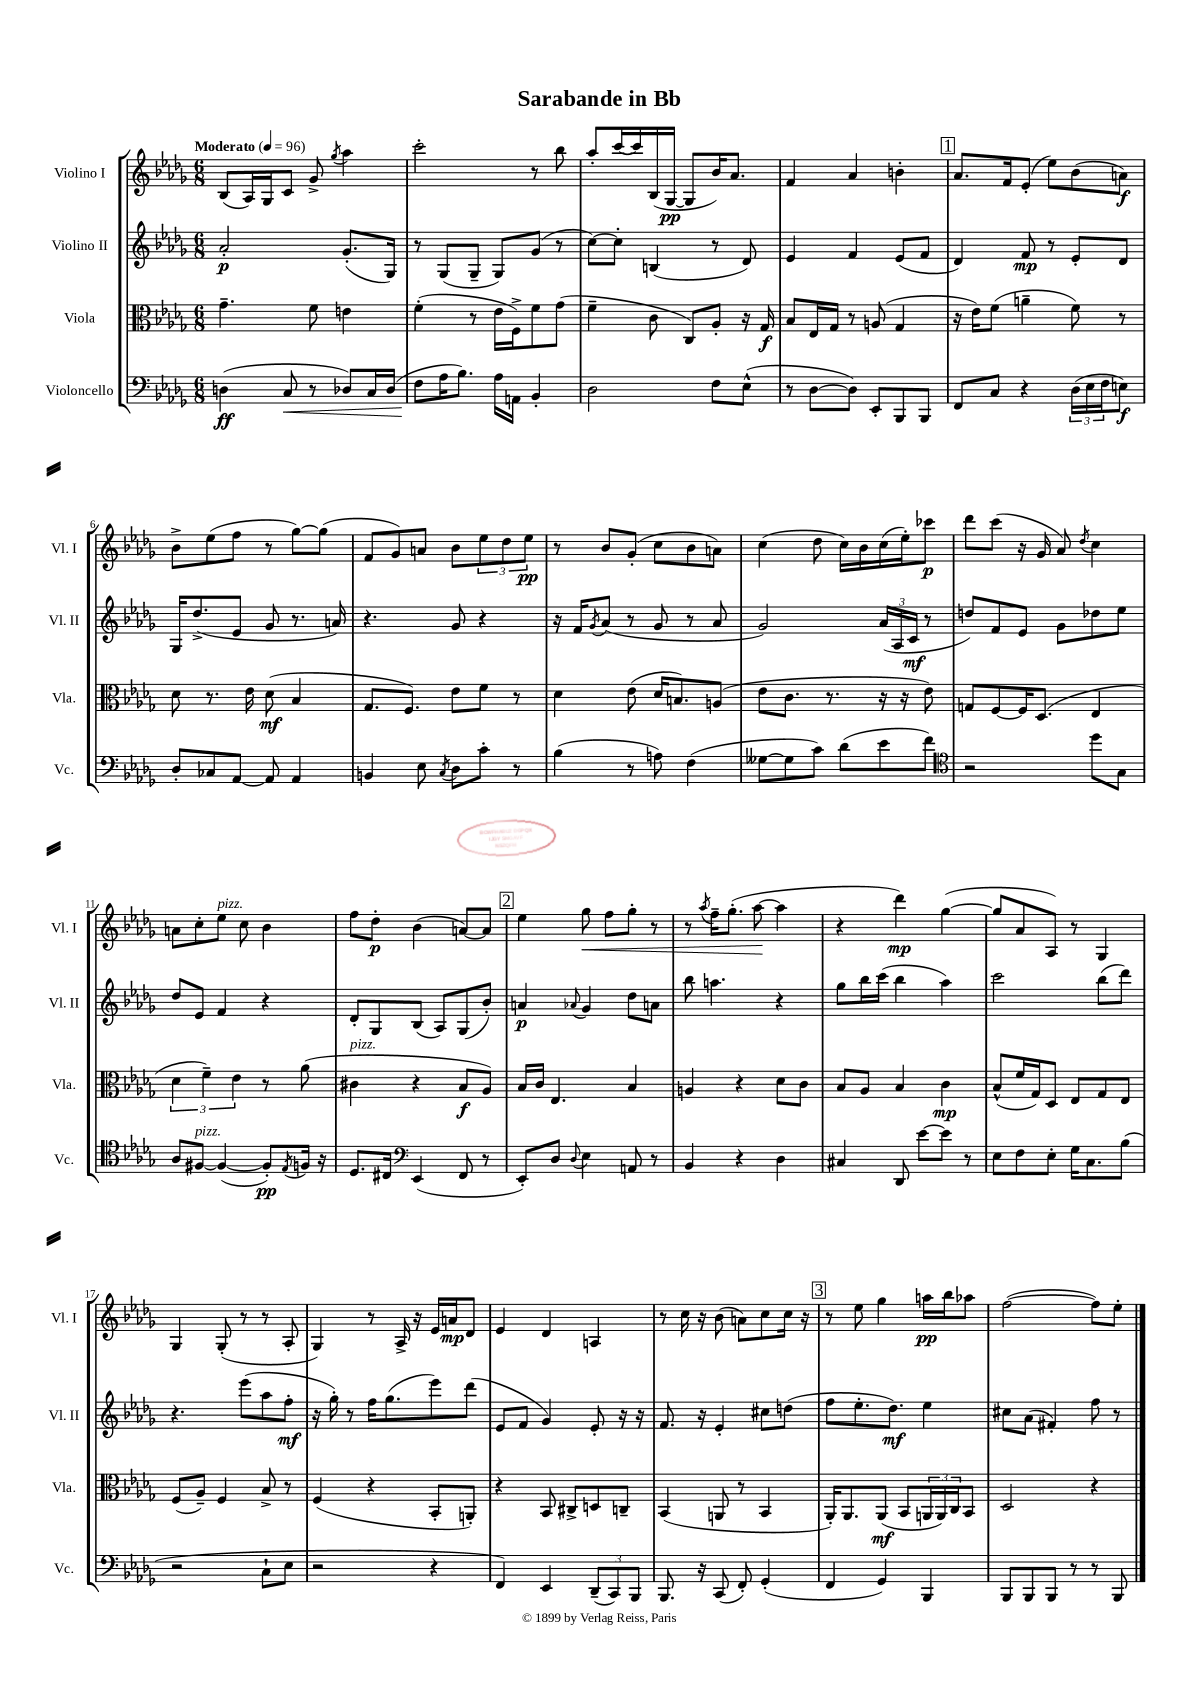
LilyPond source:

\header { title = "Sarabande in Bb" }
<<
\new StaffGroup <<
\new Staff = "s0" \with { instrumentName = "Violino I" shortInstrumentName = "Vl. I" } {
    \clef treble \key des \major \numericTimeSignature \time 6/8 \tempo "Moderato" 4 = 96
    bes8( aes16) ges16 c'8 ges'8-> \acciaccatura { ges''8 } aes''4 |
    c'''2-. r8 bes''8 |
    aes''8-. c'''16~ c'''16 bes16( ges16~\pp ges8 bes'16) aes'8. |
    f'4 aes'4 b'4-. |
    \mark \markup { \box "1" } aes'8. f'16 ees'8-.( ees''8) bes'8( a'8\f) |
    bes'8-> ees''8( f''8 r8 ges''8~) ges''8( |
    f'8 ges'8) a'8 bes'8 \tuplet 3/2 { ees''8 des''8 ees''8\pp } |
    r8 bes'8 ges'8-.( c''8 bes'8 a'8) |
    c''4( des''8 c''16) bes'16 c''16( ees''16-.) ces'''8\p |
    des'''8 c'''8( r16 ges'16 aes'8) \acciaccatura { des''8 } c''4 |
    a'8 c''8-. ees''8^\markup { \italic "pizz." } c''8 bes'4 |
    f''8 des''8-.\p bes'4( a'8~) a'8 |
    \mark \markup { \box "2" } ees''4 ges''8\< f''8 ges''8-. r8 |
    r8 \acciaccatura { aes''8 } f''16-- ges''8.-.( aes''8~\! aes''4 |
    r4 des'''4\mp) ges''4~( |
    ges''8 aes'8 aes8) r8 ges4 |
    ges4 ges8-.( r8 r8 aes8-. |
    ges4) r8 aes16-> r16 ees'16 a'16\mp des'8 |
    ees'4 des'4 a4 |
    r8 c''16 r16 bes'8( a'8) c''8 c''16 r16 |
    \mark \markup { \box "3" } r8 ees''8 ges''4 a''16\pp bes''16 aes''8 |
    f''2~( f''8) ees''8-. \bar "|." |
}
\new Staff = "s1" \with { instrumentName = "Violino II" shortInstrumentName = "Vl. II" } {
    \clef treble \key des \major \numericTimeSignature \time 6/8
    aes'2-.\p ges'8.-.( ges16) |
    r8 ges8( ges8-- ges8) ges'8( r8 |
    c''8~) c''8-. b4( r8 des'8) |
    ees'4 f'4 ees'8( f'8 |
    \mark \markup { \box "1" } des'4) f'8\mp r8 ees'8-. des'8 |
    ges16 des''8.->( ees'8 ges'8 r8. a'16) |
    r4. ges'8 r4 |
    r16 f'16 \acciaccatura { ges'8 } aes'8( r8 ges'8 r8 aes'8 |
    ges'2) \tuplet 3/2 { aes'16( aes16 c'16\mf } r8 |
    d''8) f'8 ees'8 ges'8 des''8 ees''8 |
    des''8 ees'8 f'4 r4 |
    des'8-. ges8 bes8( aes8) ges8( bes'8-.) |
    \mark \markup { \box "2" } a'4\p \appoggiatura { aes'8 } ges'4 des''8 a'8 |
    bes''8 a''4. r4 |
    ges''8 bes''16 c'''16( bes''4 aes''4) |
    c'''2 bes''8( des'''8) |
    r4. ees'''8( aes''8 f''8-.\mf |
    r16 ges''16-.) r8 f''16 ges''8.( ees'''8) des'''8( |
    ees'8 f'8 ges'4) ees'8-. r16 r16 |
    f'8. r16 ees'4-. cis''8 d''8( |
    \mark \markup { \box "3" } f''8 ees''8.-. des''8.\mf) ees''4 |
    cis''8 aes'8( fis'4-.) f''8 r8 \bar "|." |
}
\new Staff = "s2" \with { instrumentName = "Viola" shortInstrumentName = "Vla." } {
    \clef alto \key des \major \numericTimeSignature \time 6/8
    ges'4.-- f'8 e'4 |
    f'4-.( r8 ees'16 f16->) f'8 ges'8( |
    f'4-- c'8 c8) aes8-. r16 ges16\f |
    bes8 ees16 ges16 r8 a8( ges4 |
    \mark \markup { \box "1" } r16 ees'16) f'8( a'4-- f'8) r8 |
    des'8 r8. ees'16 des'8\mf( bes4 |
    ges8. f8.) ees'8 f'8 r8 |
    des'4 ees'8( des'16 b8.) a8( |
    ees'8 c'8. r8. r16 r16 ees'8) |
    g8 f8~ f16 des8.( ees4 |
    \tuplet 3/2 { des'4 f'4--) ees'4 } r8 aes'8( |
    cis'4^\markup { \italic "pizz." } r4 bes8\f aes8) |
    \mark \markup { \box "2" } bes16 c'16 ees4. bes4 |
    a4 r4 des'8 c'8 |
    bes8 aes8 bes4 c'4\mp |
    bes8-^( f'16 ges16) des8 ees8 ges8 ees8 |
    f8( aes8--) f4 bes8-> r8 |
    f4( r4 bes,8-. a,8-.) |
    r4 bes,8 cis8-> d8 c8-- |
    bes,4( a,8 r8 bes,4 |
    \mark \markup { \box "3" } aes,16-.) aes,8. aes,8\mf( bes,8 \tuplet 3/2 { a,16 a,16) c16 } bes,8 |
    des2 r4 \bar "|." |
}
\new Staff = "s3" \with { instrumentName = "Violoncello" shortInstrumentName = "Vc." } {
    \clef bass \key des \major \numericTimeSignature \time 6/8
    d4\ff( c8\< r8 des8) c16 des16( |
    f8\! aes16 bes8.) aes16 a,16 bes,4-. |
    des2 f8 ees8-^( |
    r8 des8~ des8) ees,8-. bes,,8 bes,,8 |
    \mark \markup { \box "1" } f,8 c8 r4 \tuplet 3/2 { des16( ees16 f16 } e8\f) |
    des8-. ces8 aes,8~ aes,8 aes,4 |
    b,4 ees8 \acciaccatura { c8 } des8 c'8-. r8 |
    bes4( r8 a8) f4( |
    geses8~ geses8 c'8) des'8( ees'8 f'8) |
    \clef tenor r2 des''8 ges8 |
    aes8 fis8~^\markup { \italic "pizz." } fis4~( fis8-.\pp) \acciaccatura { ees8 } f16 r16 |
    des8. cis16 \clef bass ees,4( f,8 r8 |
    \mark \markup { \box "2" } ees,8-.) des8 \appoggiatura { des8 } ees4 a,8 r8 |
    bes,4 r4 des4 |
    cis4 des,8 ees'8~ ees'8 r8 |
    ees8 f8 ees8-. ges16 c8. bes8( |
    r2 c8-! ees8 |
    r2 r4 |
    f,4) ees,4 \tuplet 3/2 { des,8--( c,8) bes,,8 } |
    bes,,8. r16 c,8( f,8-.) ges,4-.( |
    \mark \markup { \box "3" } f,4 ges,4) bes,,4 |
    bes,,8 bes,,8 bes,,8 r8 r8 bes,,8 \bar "|." |
}
>>
>>
